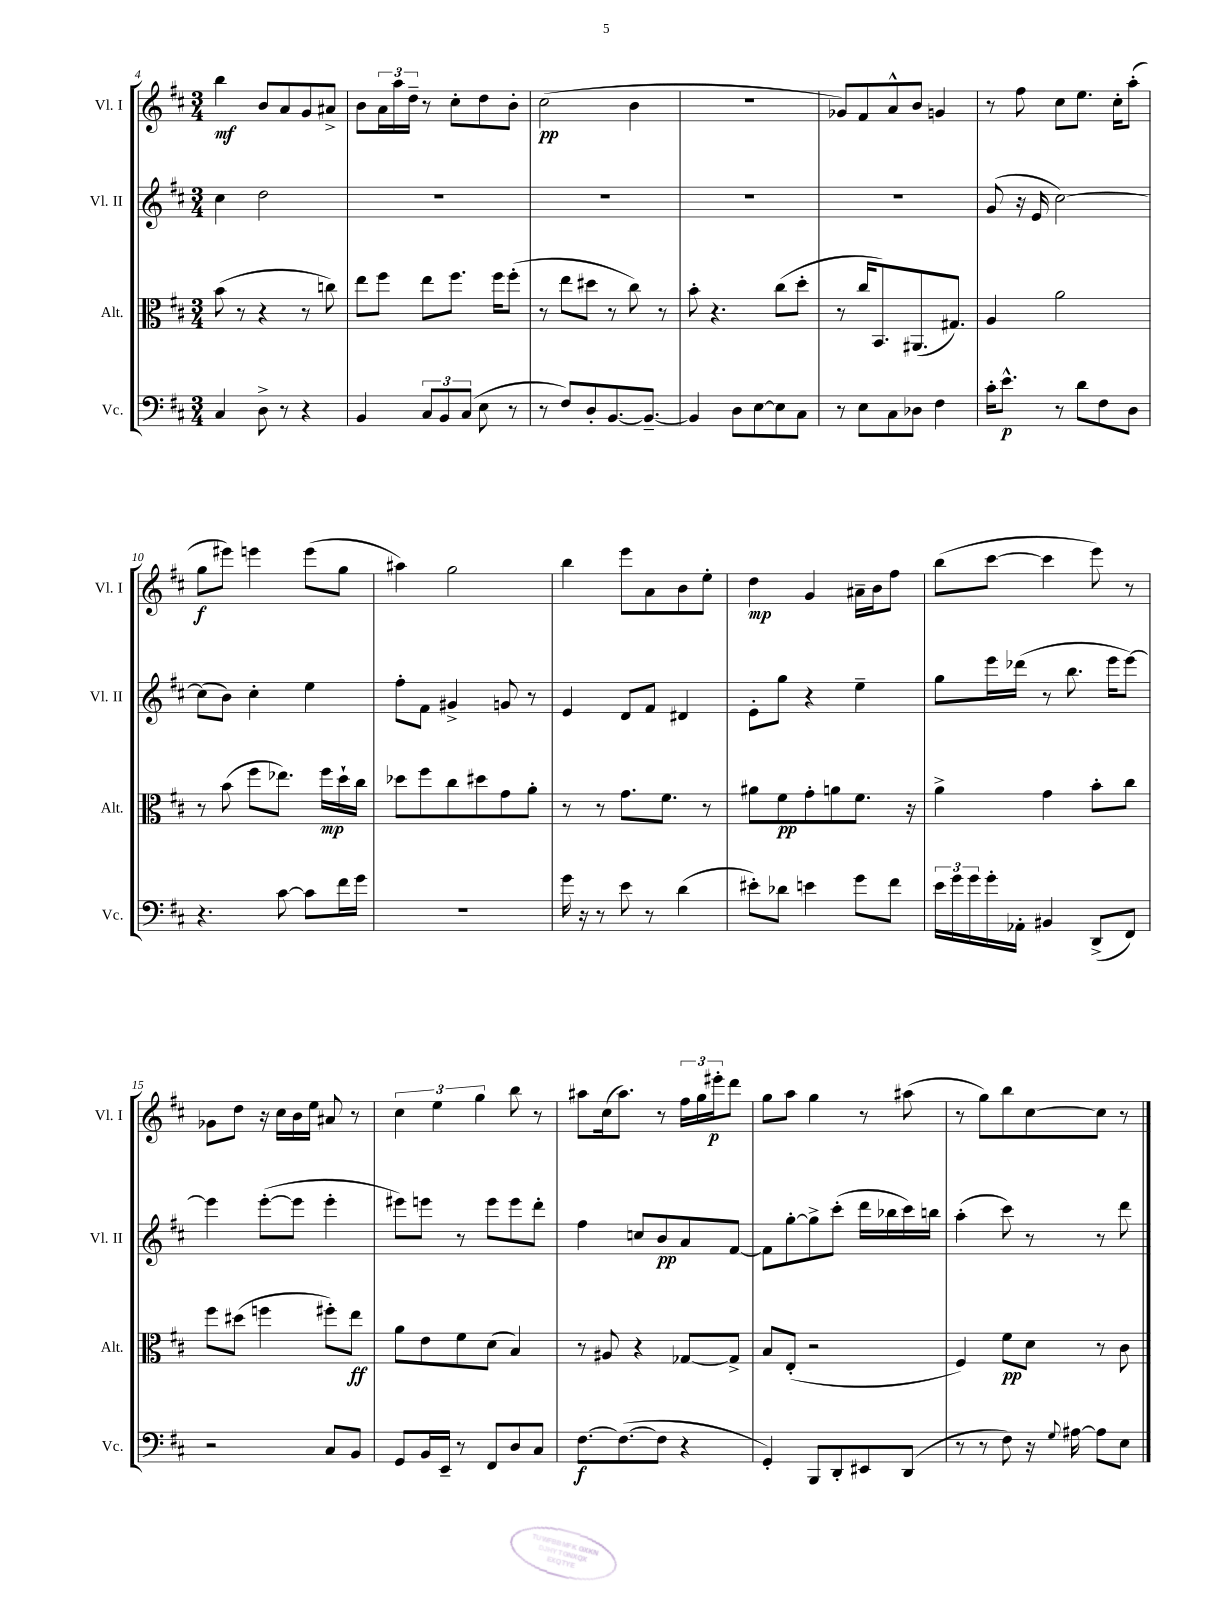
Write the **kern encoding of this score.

**kern	**kern	**kern	**kern
*staff4	*staff3	*staff2	*staff1
*clefF4	*clefC3	*clefG2	*clefG2
*k[f#c#]	*k[f#c#]	*k[f#c#]	*k[f#c#]
*M3/4	*M3/4	*M3/4	*M3/4
4C#/	(8b\	4cc#\	4bb\
.	8r	.	.
8D^\	4r	2dd\	8b/L
8r	.	.	8a/
4r	8r	.	8g/
.	8cc\)	.	8a#^/J
=	=	=	=
4BB/	8ee\L	2.r	8b\L
.	8ff#\J	.	24a\L
.	.	.	24aa\
.	.	.	24dd~\JJ
12C#/L	8ee\L	.	8r
12BB/	.	.	.
.	8.ff#\J	.	8cc#'\L
(12C#/J	.	.	.
8E\	.	.	8dd\
.	16ff#\LK	.	.
8r	(8ff#'\J	.	8b'\J
=	=	=	=
8r	8r	2.r	(2cc#\
8F#/L)	8ee\L	.	.
8D'/	8dd#\J	.	.
[8.BB/	8r	.	.
.	8cc#\)	.	4b\
8.BB~/_J	.	.	.
.	8r	.	.
=	=	=	=
4BB/]	8b'\	2.r	2.r
.	4.r	.	.
8D\L	.	.	.
[8E\	.	.	.
8E\]	(8cc#\L	.	.
8C#\J	8dd'\J	.	.
=	=	=	=
8r	8r	2.r	8g-/L)
8E\L	16cc#/LK	.	8f#/
.	8.BB/)	.	.
8C#\	.	.	8a^^/
8D-\J	(8.AA#/	.	8b/J
4F#\	.	.	4g/
.	8.G#/J)	.	.
=	=	=	=
16c#'\LK	4A/	(8g/	8r
8.e^^\J	.	.	.
.	.	16r	8ff#\
.	.	16e/	.
8r	2a\	[2cc#\)	8cc#\L
8d\L	.	.	8.ee\J
8F#\	.	.	.
.	.	.	16cc#'\LK
8D\J	.	.	(8aa'\J
=	=	=	=
4.r	8r	(8cc#\]L	8gg\L
.	(8b\	8b\J)	8eee#\J)
.	8ff#\L	4cc#'\	4eee\
[8c#\	8.ee-\J)	.	.
8c#\]L	.	4ee\	(8eee\L
.	16ff#\LL	.	.
16f#\L	16dd`\	.	8gg\J
16g\JJ	16cc#\JJ	.	.
=	=	=	=
2.r	8dd-\L	8ff#'\L	4aa#\)
.	8ff#\	8f#\J	.
.	8cc#\	4g#^/	2gg\
.	8dd#\	.	.
.	8g\	8g/	.
.	8a'\J	8r	.
=	=	=	=
16g\	8r	4e/	4bb\
16r	.	.	.
8r	8r	.	.
8e\	8.g\L	8d/L	8eee\L
8r	.	8f#/J	8a\
.	8.f#\J	.	.
(4d\	.	4d#/	8b\
.	8r	.	8ee'\J
=	=	=	=
8e#'\L)	8a#\L	8e'\L	4dd\
8d-\J	8f#\	8gg\J	.
4e\	8g'\	4r	4g/
.	8a\	.	.
8g\L	8.f#\J	4ee~\	16a#~\LL
.	.	.	16b\J
8f#\J	.	.	8ff#\J
.	16r	.	.
=	=	=	=
24e\LL	4a^\	8gg\L	(8bb\L
24g\	.	.	.
24g\	.	.	.
16g'\	.	16eee\L	[8ccc#\J
16AA-'\JJ	.	(16ddd-\JJ	.
4BB#/	4g\	8r	4ccc#\]
.	.	8.bb\	.
(8DD^/L	8b'\L	.	8eee\)
.	.	16eee\LK	.
8FF#/J)	8cc#\J	[8eee\J)	8r
=	=	=	=
2r	8ff#\L	4eee\]	8g-\L
.	(8dd#\J	.	8dd\J
.	4ff\	([8eee'\L	16r
.	.	.	16cc#\LL
.	.	8eee\]J	16b\
.	.	.	16ee\JJ
8C#/L	8ff#'\L)	4eee'\	8a#/
8BB/J	8ee\J	.	8r
=	=	=	=
8GG/L	8a\L	8eee#\L)	6cc#\
16BB/L	8e\	8eee\J	.
.	.	.	6ee\
16EE~/JJ	.	.	.
8r	8f#\	8r	.
.	.	.	6gg\
8FF#/L	(8d\J	8eee\L	.
8D/	4B/)	8eee\	8bb\
8C#/J	.	8ddd'\J	8r
=	=	=	=
[8.F#\L	8r	4ff#\	8aa#\L
.	8A#/	.	(16cc#\k
(8.F#\_	.	.	8.aa#\J)
.	4r	8cc/L	.
8F#\]J	.	8b/	8r
4r	[8G-/L	8a/	24ff#\LL
.	.	.	24gg\
.	.	.	24eee#'\J
.	8G-^/]J	[8f#/J	8ddd\J
=	=	=	=
4GG'/)	8B/L	8f#\]L	8gg\L
.	(8E'/J	[8gg'\	8aa\J
8BBB/L	2r	8gg^\]	4gg\
8DD'/	.	(8ccc#'\J	.
8EE#/	.	16ddd\LL	8r
.	.	16bb-\	.
(8DD/J	.	16ccc#\)	(8aa#\
.	.	16bb\JJ	.
=	=	=	=
8r	4F#/)	(4aa'\	8r
8r	.	.	8gg\L)
8F#\)	8f#\L	8ccc#\)	8bb\
16r	8d\J	8r	[8cc#\
8qqG/	.	.	.
[16A#\	.	.	.
8A#\]L	8r	8r	8cc#\]J
8E\J	8c#\	8ddd\	8r
==	==	==	==
*-	*-	*-	*-
